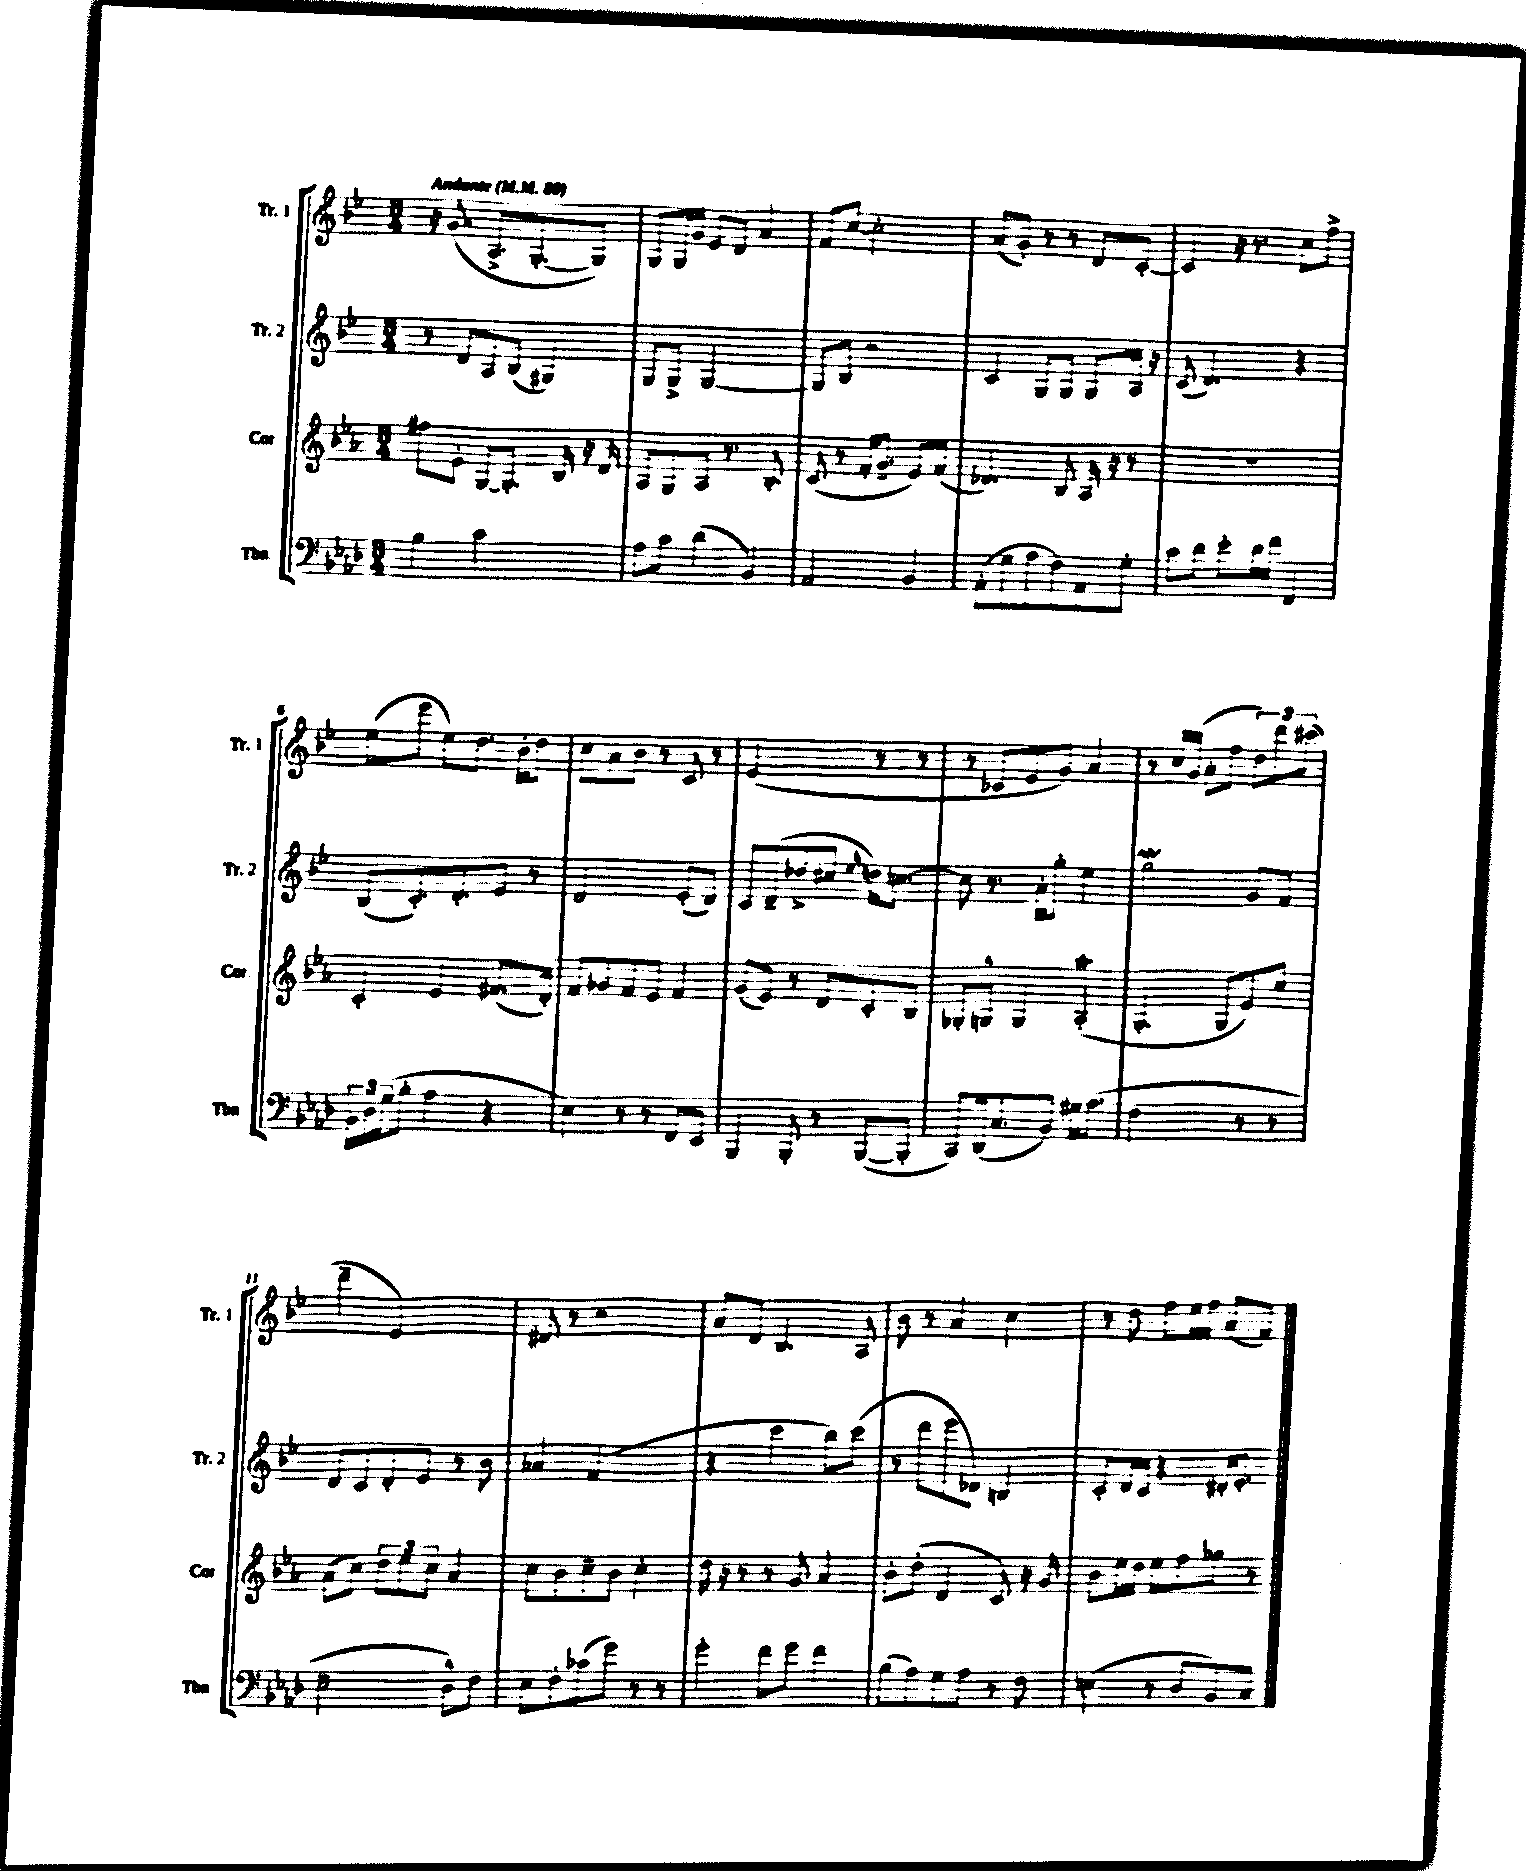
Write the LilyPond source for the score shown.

<<
\new StaffGroup <<
\new Staff = "s0" \with { instrumentName = "Tr. 1" shortInstrumentName = "Tr. 1" } {
    \clef treble \key bes \major \numericTimeSignature \time 3/4 \tempo "Andante" 4 = 80
    r16 g'8.( a8.-> g8.~-. g8) |
    g8 g16 g'16 ees'8 d'8 a'4 |
    f'8 c''8~ c''2-. |
    a'8( g'8-.) r8 r8 d'8 c'8~-. |
    c'4 r16 r8. c''8 f''8-> |
    ees''8( ees'''8 ees''8) d''8. bes'16-. d''8 |
    c''8 a'8 bes'8 r8 c'8 r8 |
    ees'2( r8 r8 |
    r8 ces'8 ees'8 g'8) a'4 |
    r8 c''16 g'16( a'8-. f''8 \tuplet 3/2 { d''8) d'''8 cis'''8( } |
    d'''4-- ees'2) |
    dis'8 r8 r2 |
    a'8 d'8 bes4. a8 |
    bes'8 r8 a'4 c''4 |
    r8 d''8 f''8 ees''16 f''16 a'8( f'8) \bar "|." |
}
\new Staff = "s1" \with { instrumentName = "Tr. 2" shortInstrumentName = "Tr. 2" } {
    \clef treble \key bes \major \numericTimeSignature \time 3/4
    r8 d'8 a8 bes8( gis4) |
    g8 g8-> g2~ |
    g8 bes8 r2 |
    c'4 g8 g8 g8 a16 r16 |
    c'8( d'4.) r4 |
    bes8( c'8.-.) d'8.-. ees'8 r8 |
    d'2 ees'8-.( d'8) |
    c'8 d'8--( des''8-> cis''8 \grace { ees''16 } d''16) c''8.~ |
    c''8 r8. a'16-. g''8-. ees''4 |
    g''2\mordent g'8 f'8 |
    d'8 c'8 d'8-. ees'8 r8 bes'8 |
    aes'4 f'2( |
    r4 c'''4 bes''8) c'''8( |
    r8 d'''8 ees'''8 des'8) b4 |
    c'8-. d'16 c'16 r4 dis'16-. ees'8.-. \bar "|." |
}
\new Staff = "s2" \with { instrumentName = "Cor." shortInstrumentName = "Cor." } {
    \clef treble \key ees \major \numericTimeSignature \time 3/4
    fis''8 ees'8-. g8~ g8.-. bes16 r16 d'16 |
    aes8 g8 aes8 r8. bes8.-. |
    c'8( r8 f'16-. g'8.-- ees'8) f'8( |
    des'4.) bes8 aes16 r16 r8 |
    R2. |
    c'4-. ees'4 fis'8.( d'16-.) |
    f'8 ges'8 f'8 ees'8 f'4 |
    g'8( ees'8) r8 d'8 c'8-. bes8 |
    ges8-. g8-^ g4 aes4-.\trill( |
    g4.-. g8 ees'8) c''8 |
    aes'8( c''8) \tuplet 3/2 { d''8 ees''8 c''8 } aes'4 |
    c''8 bes'8 c''8-- bes'8 c''4-. |
    d''16 r16 r8 r8 g'8 aes'4 |
    bes'8-. d''8-.( d'4 c'8) r16 g'16 |
    bes'8 ees''16 d''16 ees''8 f''8 ges''8 r8 \bar "|." |
}
\new Staff = "s3" \with { instrumentName = "Tbn." shortInstrumentName = "Tbn." } {
    \clef bass \key aes \major \numericTimeSignature \time 3/4
    bes4 c'2 |
    aes8 c'8 des'4( bes,4) |
    aes,2 bes,4 |
    aes,8-.( g8 aes8 f8) aes,8 g8-. |
    c'8 des'8 ees'8-. des'16 f'16 f,4 |
    \tuplet 3/2 { bes,16 des16 g16( } bes8-. aes4 r4 |
    ees4) r8 r8 f,8 ees,8 |
    bes,,4 bes,,8-. r8 bes,,8~( bes,,8-. |
    c,8) des,16( c8. bes,8) gis16 aes8.( |
    f2 r8 r8 |
    ees2-- des8-^) f8 |
    ees8 f8-. ces'8( g'8) r8 r8 |
    g'4-. f'8 g'8 f'4 |
    bes8( aes8) g8 aes8 r8 f8 |
    e4( r8 des8 bes,8) c8 \bar "|." |
}
>>
>>
